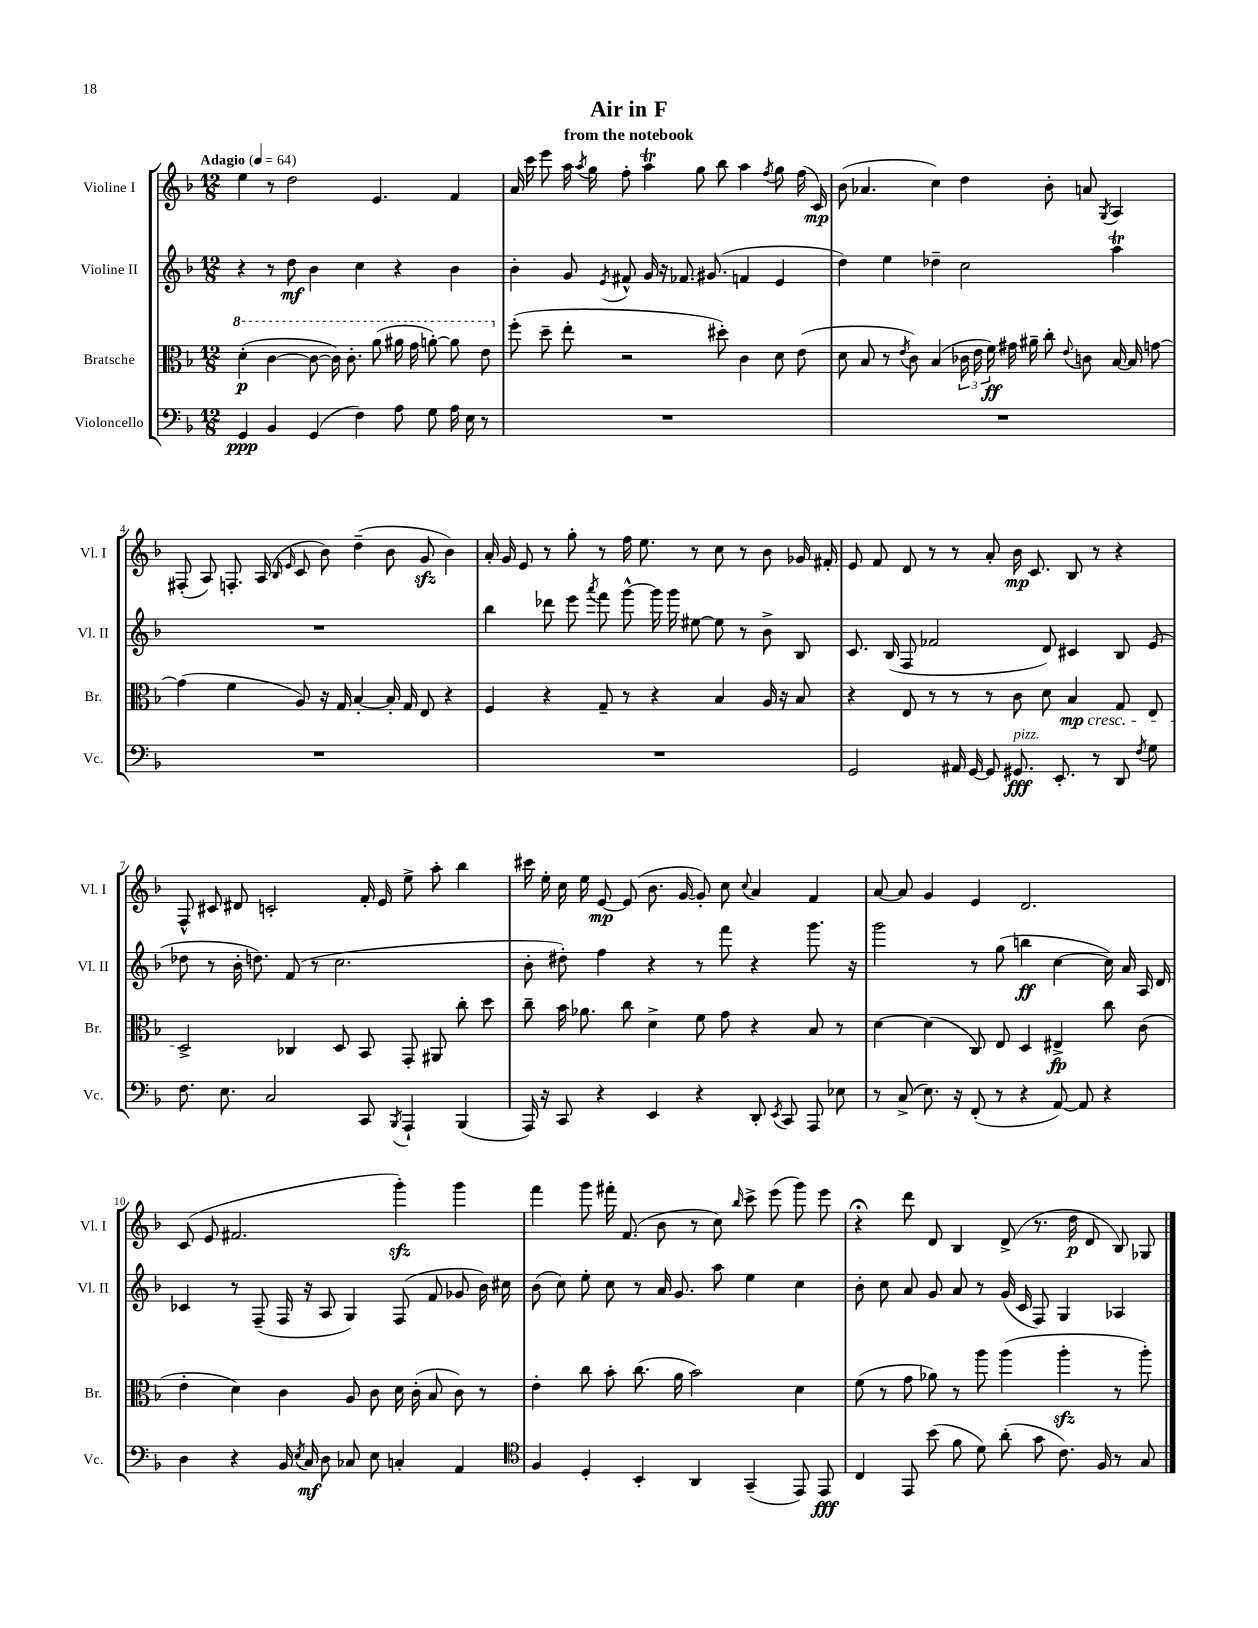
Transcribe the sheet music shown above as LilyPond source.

\header { title = "Air in F" subtitle = "from the notebook" }
<<
\new StaffGroup <<
\new Staff = "s0" \with { instrumentName = "Violine I" shortInstrumentName = "Vl. I" } {
    \clef treble \key f \major \numericTimeSignature \time 12/8 \tempo "Adagio" 4 = 64
    \autoBeamOff e''4 r8 d''2 e'4. f'4 |
    a'16 c'''16 e'''8 a''16 \acciaccatura { a''8 } g''16 f''8-. a''4\trill g''8 bes''8 a''4 \acciaccatura { f''8 } g''8 f''16( c'16\mp) |
    bes'8( aes'4. c''4) d''4 bes'8-. a'8 \acciaccatura { g8 } a4 |
    fis8-.( a8) f8.-. a16( \grace { bes16 e'16 } c'8 bes'8) d''4--( bes'8 g'8\sfz bes'4) |
    a'16-. g'16 e'8 r8 g''8-. r8 f''16 e''8. r8 c''8 r8 bes'8 ges'16 fis'16-. |
    e'8 f'8 d'8 r8 r8 a'8-. bes'16\mp c'8. bes8 r8 r4 |
    f8-^ cis'8 dis'8 c'2-. f'16-. e'16 e''8-> a''8-. bes''4 |
    cis'''16 e''16-. c''16 e''16 e'8~\mp e'8( bes'8. g'16~ g'8-.) c''8 \appoggiatura { c''8 } a'4 f'4 |
    a'8~ a'8 g'4 e'4 d'2. |
    c'8( e'8 fis'2. g'''4-.\sfz) g'''4 |
    f'''4 g'''8 fis'''16-. f'8.( bes'8 r8 c''8) \grace { bes''16 } c'''8-> e'''8( g'''8) e'''8 |
    r4\fermata d'''8 d'8 bes4 d'8->( r8. d''16\p d'8 bes8) ges8 \bar "|." |
}
\new Staff = "s1" \with { instrumentName = "Violine II" shortInstrumentName = "Vl. II" } {
    \clef treble \key f \major \numericTimeSignature \time 12/8
    \autoBeamOff r4 r8 d''8\mf bes'4 c''4 r4 bes'4 |
    bes'4-. g'8 \acciaccatura { e'8 } fis'8-^ g'16 r16 fes'8. gis'8.( f'4 e'4 |
    d''4) e''4 des''4-- c''2 a''4\trill |
    R1. |
    bes''4 des'''8 e'''8 \acciaccatura { a'''8 } f'''8 g'''8~-^ g'''16 g'''16 eis''8~ eis''8 r8 bes'8-> bes8 |
    c'8. bes16( f8 fes'2 d'8) cis'4 bes8 e'8( |
    des''8 r8 bes'16-. d''8.) f'8( r8 c''2. |
    bes'8-. dis''8-.) f''4 r4 r8 f'''8 r4 g'''8. r16 |
    g'''2 r8 g''8( b''4\ff c''4~ c''16) a'16 a16 d'16 |
    ces'4 r8 f8--( f16 r16 a8 g4) f8( f'8 ges'8 bes'16) cis''16 |
    bes'8( c''8) e''8-. c''8 r8 a'16 g'8. a''8 e''4 c''4 |
    bes'8-. c''8 a'8 g'8 a'8 r8 g'16( c'16 f8) g4 aes4 \bar "|." |
}
\new Staff = "s2" \with { instrumentName = "Bratsche" shortInstrumentName = "Br." } {
    \clef alto \key f \major \numericTimeSignature \time 12/8
    \autoBeamOff \ottava #1 d''4-.\p( c''4~ c''8~ c''16) c''8.-. a''8( ais''16 g''16 a''8~-.) a''8 e''8 \ottava #0 |
    f''8-.( d''8-- e''8-. r2 dis''8-.) c'4 d'8 e'8( |
    d'8 bes8 r8 \acciaccatura { e'8 } c'8) bes4( \tuplet 3/2 { ces'16 e'16 f'16\ff) } gis'16 ais'16-- c''8-. \appoggiatura { e'8 } c'8 bes16~ bes16 g'8~ |
    g'4( f'4 a8) r16 g16 bes4~-. bes16-. g16 e8 r4 |
    f4 r4 g8-- r8 r4 bes4 a16 r16 bes8 |
    r4 e8 r8 r8 r8 c'8 d'8 bes4\mp\cresc g8 e8 |
    d2->\! ces4 d8 bes,8 g,8-. ais,8 c''8-. d''8 |
    c''8-- bes'16 aes'8. c''8 d'4-> f'8 g'8 r4 bes8 r8 |
    d'4~ d'4( c8) e8 d4 eis4->\fp c''8 c'8( |
    e'4-. d'4) c'4 a8 c'8 d'16 c'16-.( bes8 c'8) r8 |
    e'4-. c''8 bes'8-. c''8.( a'16 bes'2) d'4 |
    f'8( r8 g'8 aes'8) r8 a''8 a''4( a''4-.\sfz r8 a''8-.) \bar "|." |
}
\new Staff = "s3" \with { instrumentName = "Violoncello" shortInstrumentName = "Vc." } {
    \clef bass \key f \major \numericTimeSignature \time 12/8
    \autoBeamOff g,4\ppp bes,4 g,4( f4) a8 g8 a16 e16 r8 |
    R1. |
    R1. |
    R1. |
    R1. |
    g,2 ais,16 g,16~ g,8 gis,8.\fff^\markup { \italic "pizz." } e,8.-. r8 d,8 \acciaccatura { f8 } g8 |
    f8. e8. c2 c,8 \acciaccatura { bes,,8 } a,,4-! bes,,4( |
    a,,16) r16 c,8 r4 e,4 r4 d,8-. \acciaccatura { e,8 } c,8 a,,8 ees8 |
    r8 c8->( e8.) r16 f,8-.( r8 r4 a,8~) a,8 r4 |
    d4 r4 bes,16 \acciaccatura { e8 } c16\mf d8 ces8 e8 c4-. a,4 |
    \clef tenor f4 d4-. bes,4-. a,4 g,4--( e,8) e,8\fff |
    c4 e,8 bes'8( f'8 d'8) a'8-.( g'8 c'8.) f16 r8 g8 \bar "|." |
}
>>
>>
